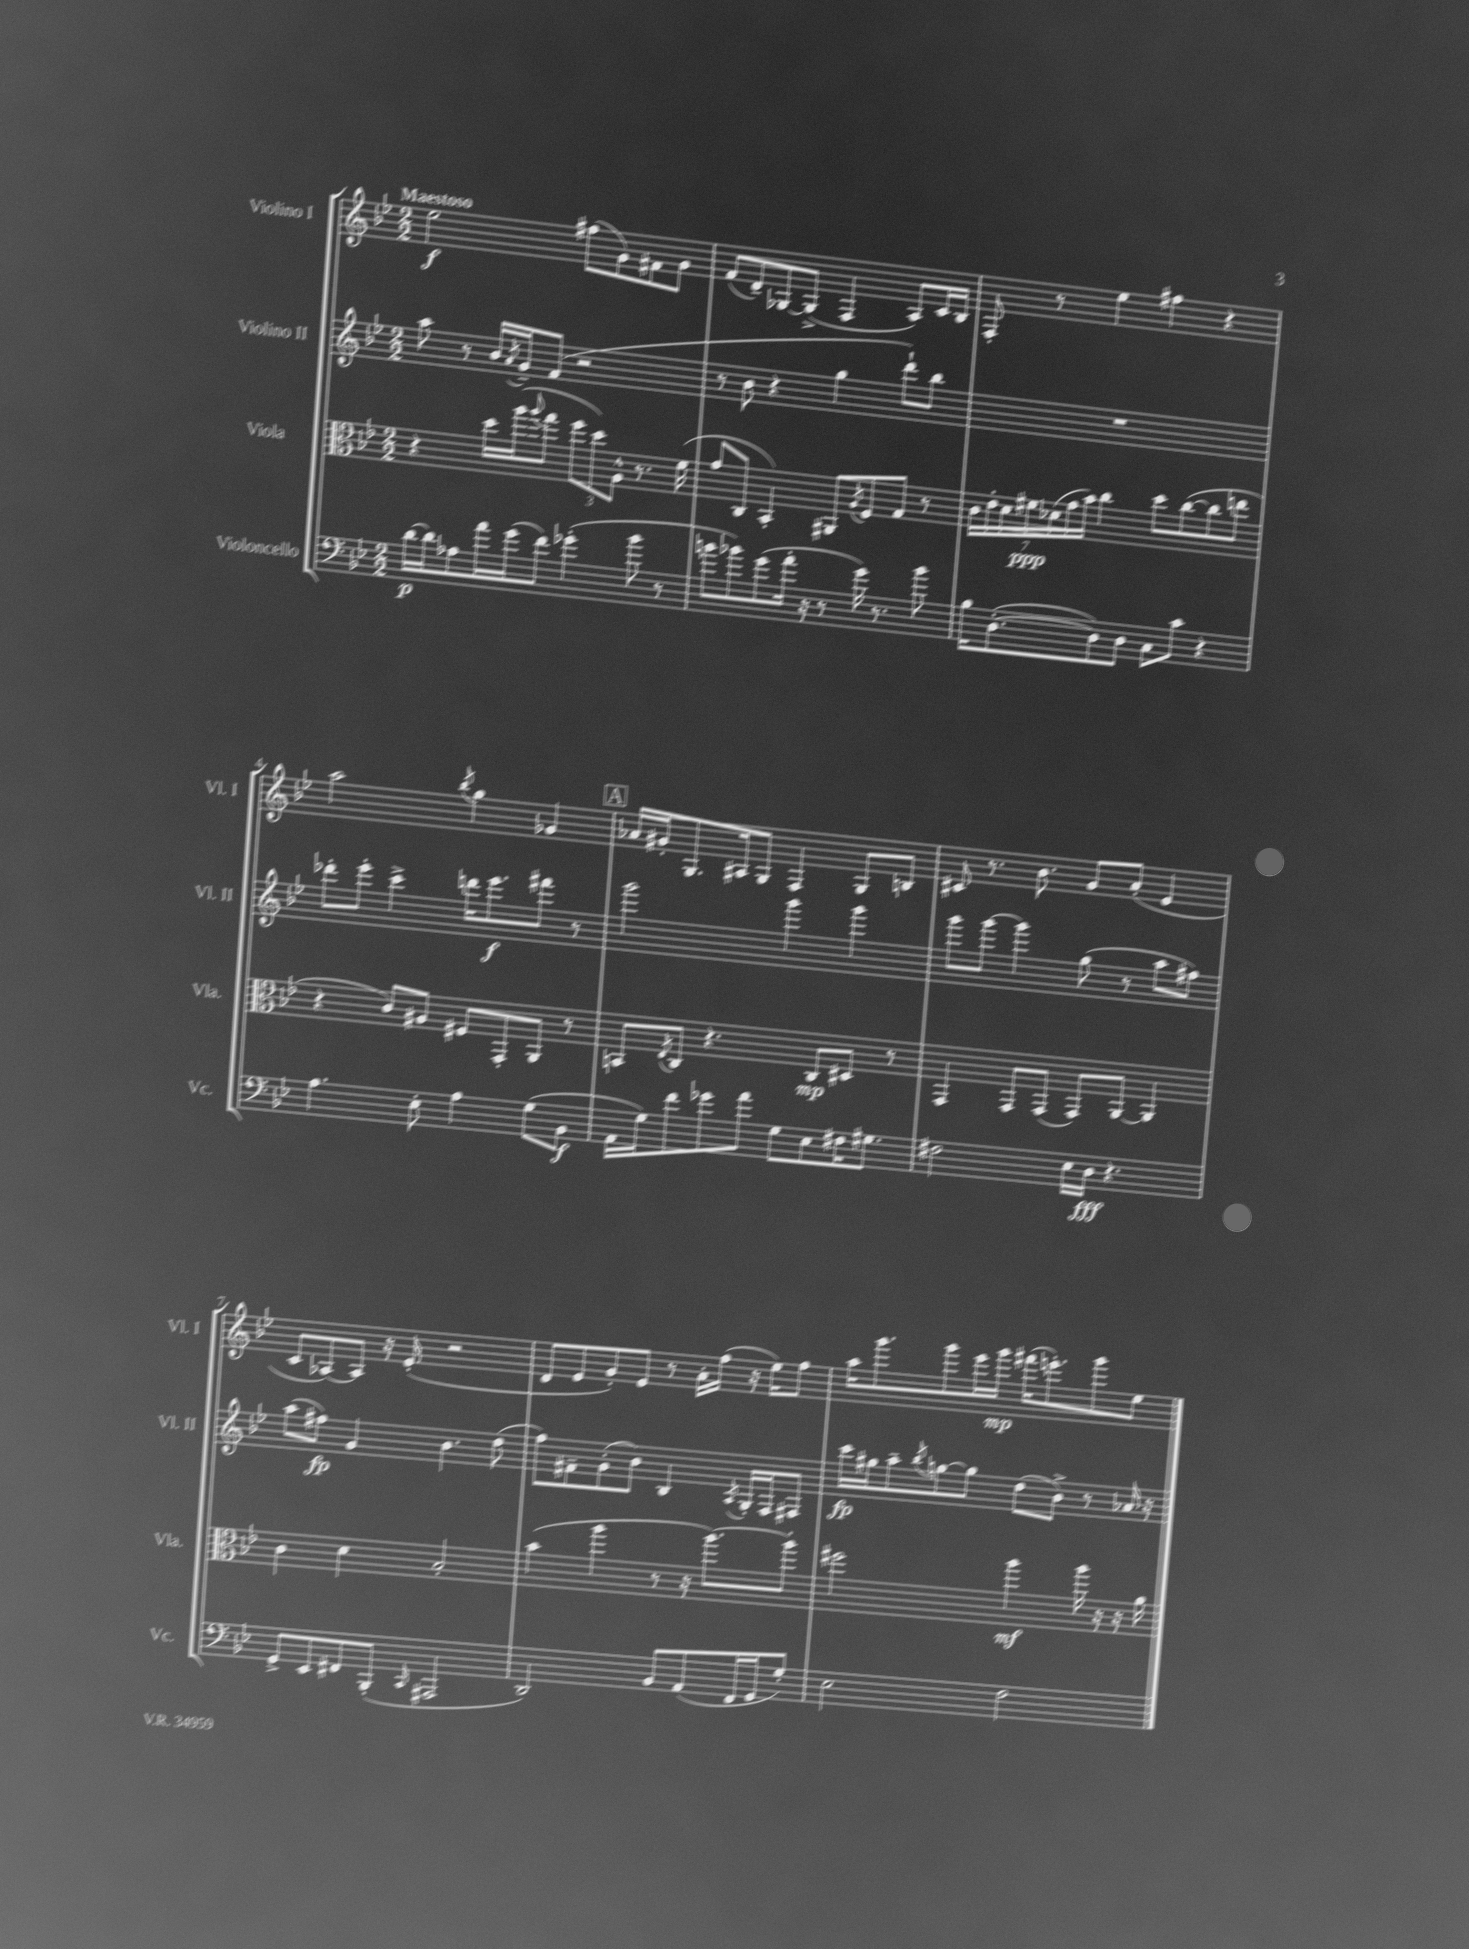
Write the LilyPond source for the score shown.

<<
\new StaffGroup <<
\new Staff = "s0" \with { instrumentName = "Violino I" shortInstrumentName = "Vl. I" } {
    \clef treble \key bes \major \numericTimeSignature \time 2/2 \tempo "Maestoso"
    ees''2\f fis''8( g'8) fis'8 g'8 |
    f'8( d'8--) ges8~ ges8->( f4 a8) c'16 bes16 |
    f8-. r8 ees''4 fis''4 r4 |
    a''2 \acciaccatura { bes''8 } g''4 ges'4 |
    \mark \markup { \box "A" } aes'16 gis'16-. g8. ais16 g8 f4 g8 b8 |
    cis'8 r8. bes'8. g'8 a'8-.( ees'4 |
    c'8 aes8~) aes8 r16 ees'16-.( r2 |
    d'8 ees'8 g'8-.) ees'8 r8 a'16-. f''16( r16 ees''16) f''8 |
    a''16 g'''8. g'''8 ees'''16 g'''16\mp fis'''16( e'''8.-.) g'''8 ees''8 \bar "|." |
}
\new Staff = "s1" \with { instrumentName = "Violino II" shortInstrumentName = "Vl. II" } {
    \clef treble \key bes \major \numericTimeSignature \time 2/2
    a''8 r8 bes'16 \acciaccatura { a'8 } g'16-- f'8( r2 |
    r8 bes'8 r4 g''4 d'''8-!) bes''8 |
    R1 |
    des'''8-. ees'''8-. c'''4-> d'''16 ees'''8.\f fis'''8 r8 |
    \mark \markup { \box "A" } g'''2 g'''4 g'''4 |
    g'''8 g'''8~ g'''4 g''8( r8 a''8 fis''8) |
    a''8( fis''8\fp) g'4 bes'4. d''8( |
    f''8) fis'8-- g'8-.( bes'8) bes4 \acciaccatura { a8 } g16-. f16 fis8 |
    c'''16\fp gis''16 a''8-- \acciaccatura { bes''8 } g''8~ g''8 d''8( bes'8->) r8 aes'16 r16 \bar "|." |
}
\new Staff = "s2" \with { instrumentName = "Viola" shortInstrumentName = "Vla." } {
    \clef alto \key bes \major \numericTimeSignature \time 2/2
    r4 d''16 a''16( \appoggiatura { a''8 } g''8 \tuplet 3/2 { f''8 d''8) a8-^ } r8. f'16( |
    g'8 c8 bes,4-.) ais,8 \acciaccatura { a8 } f8 g8 r8 |
    \tuplet 7/4 { c'16 ees'16-. d'16 fis'16\ppp des'16( g'16 bes'16) } c''4 d''8 c''8~( c''8 e''8 |
    r4 c'8) ais8 fis8 g,8-. a,8 r8 |
    \mark \markup { \box "A" } b,8 \acciaccatura { ees8 } c8 r4. c8\mp dis8 r8 |
    g,4 g,8 g,8( g,8) a,8~ a,4 |
    c'4 d'4 bes2-. |
    bes'4( a''4 r8 r16 a''8.~) a''8-. |
    fis''2 a''4\mf a''16 r16 r16 a'16 \bar "|." |
}
\new Staff = "s3" \with { instrumentName = "Violoncello" shortInstrumentName = "Vc." } {
    \clef bass \key bes \major \numericTimeSignature \time 2/2
    d'16~\p d'16 aes8 a'16 g'16( f'8) ges'4-.( bes'8 r8 |
    b'8 bes'8) g'8( a'16-. r16 r8 g'16) r8. bes'8 |
    bes16 d8.~-.( d8) d8 c8 c'8 r4 |
    a4. ees8-. a4 g8( bes,8\f |
    \mark \markup { \box "A" } a,16 g16) f'8 ges'8 a'8 g8 ees8 fis16 gis8. |
    fis2 ees16 d16\fff r4. |
    g,8-> ees,8 fis,8 bes,,8-.( \grace { c,16 } ais,,2 |
    d,2) bes,8 a,8( f,16 g,16 g8-.) |
    ees2 f2 \bar "|." |
}
>>
>>
